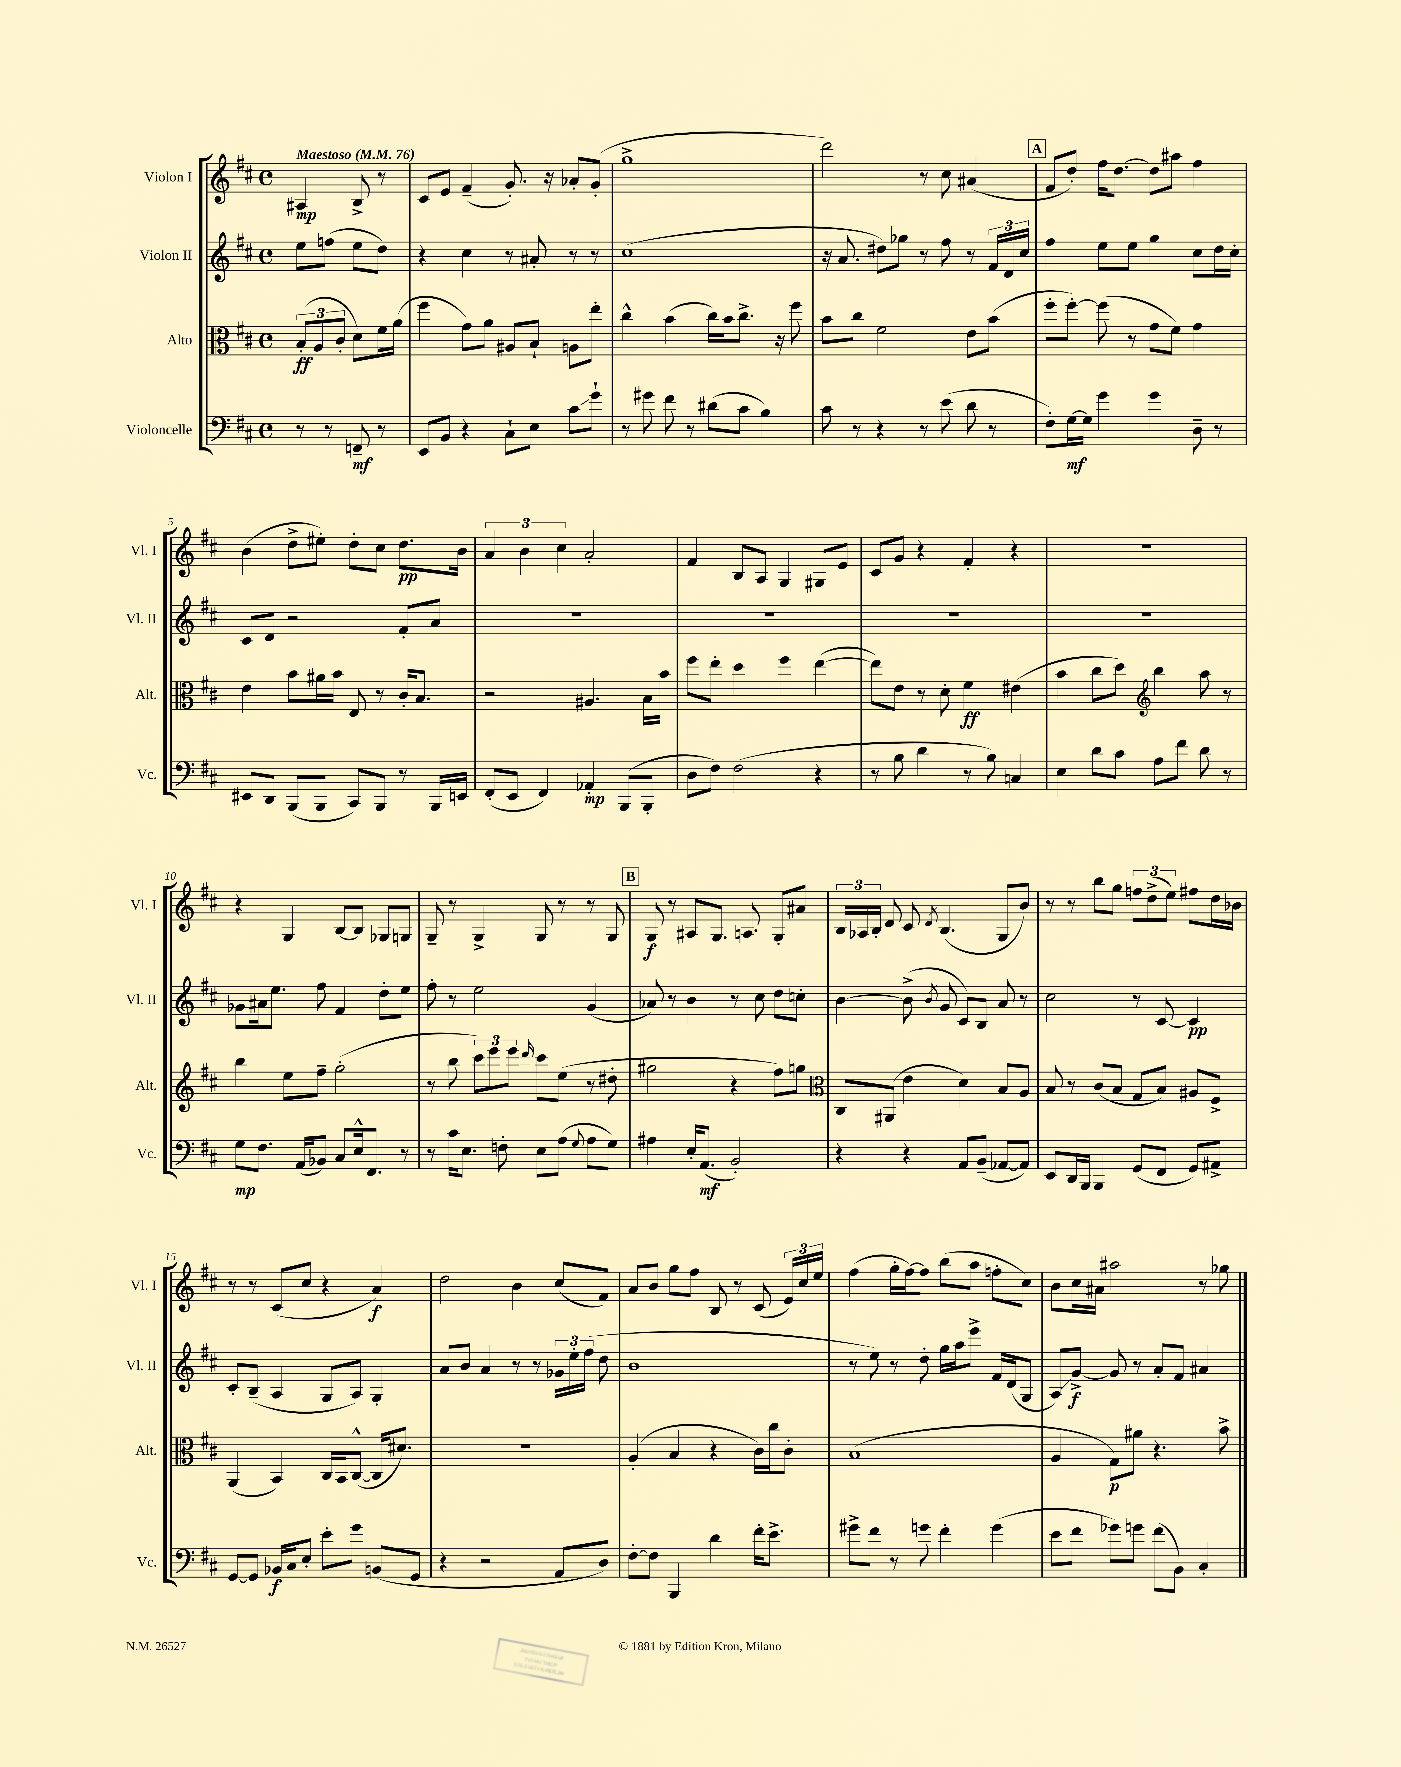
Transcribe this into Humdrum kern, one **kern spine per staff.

**kern	**kern	**kern	**kern
*staff4	*staff3	*staff2	*staff1
*clefF4	*clefC3	*clefG2	*clefG2
*k[f#c#]	*k[f#c#]	*k[f#c#]	*k[f#c#]
*M4/4	*M4/4	*M4/4	*M4/4
*met(c)	*met(c)	*met(c)	*met(c)
*MM76	*MM76	*MM76	*MM76
8r	(12B'	8ee	4A#
.	12A	.	.
8r	.	(8ff	.
.	12c#'	.	.
8FF~	8d)	8ee	8B^
8r	16f#	8dd)	8r
.	(16a	.	.
=	=	=	=
8EE	4ff#	4r	8c#
8BB	.	.	8e
4r	8g)	4cc#	(4f#~
.	8a	.	.
8C#`	8A#	8r	8.g')
8E	8B`	8a#'	.
.	.	.	16r
8c#	8A	8r	8a-'
8g`	8ee'	8r	(8g'
=	=	=	=
8r	4cc#^^	(1cc#	1gg^
8g#	.	.	.
8f#	(4b	.	.
8r	.	.	.
(8d#	16cc#)	.	.
.	16b	.	.
8c#	8.cc#^	.	.
4B)	.	.	.
.	16r	.	.
.	8ff#	.	.
=	=	=	=
8c#	8b	16r	2ddd)
.	.	8.a	.
8r	8cc#	.	.
4r	2f#	8dd#)	.
.	.	8gg-	.
8r	.	8r	8r
(8e	.	8ff#	8cc#
8d	8e	8r	(4a#
8r	(8b	24f#	.
.	.	24d	.
.	.	24cc#	.
=	=	=	=
8F#')	8ff#'	4ff#	8f#
[16G	[8ff#')	.	8dd')
16G]	.	.	.
4g	(8ff#]	8ee	16ff#
.	.	.	[8.dd
.	8r	8ee	.
4g	8g	4gg	8dd]
.	8f#)	.	8aa#
8D~	4g	8cc#	4ff#
8r	.	16dd	.
.	.	16cc#'	.
=	=	=	=
8EE#	4e	8c#	(4b
8DD	.	8d	.
(8BBB	8b	2r	8dd^
8BBB	16a#	.	8ee#')
.	16b	.	.
8CC#)	8E	.	8dd'
8BBB	8r	.	8cc#
8r	16c#'	8f#'	8.dd
.	8.B	.	.
16BBB	.	8a	.
16EE	.	.	16b
=	=	=	=
(8FF#'	2r	1r	6a
8EE	.	.	.
.	.	.	6b
4FF#)	.	.	.
.	.	.	6cc#
4AA-'	4.A#	.	2a'
(8BBB	.	.	.
8BBB'	16B	.	.
.	16b	.	.
=	=	=	=
8D	8ff#	1r	4f#
8F#)	8ee'	.	.
(2F#	4dd	.	8B
.	.	.	8A
.	4ff#	.	4G
4r	([4ee	.	8G#
.	.	.	8e
=	=	=	=
8r	8ee])	1r	8c#
8B	8e	.	8g
4d	8r	.	4r
.	8d'	.	.
8r	4f#	.	4f#'
8B)	.	.	.
4C	(4e#	.	4r
=	=	=	=
4E	4b	1r	1r
8d	8cc#	.	.
8c#	8dd)	.	.
*	*clefG2	*	*
8A	4bb	.	.
8f#	.	.	.
8d	8aa	.	.
8r	8r	.	.
=	=	=	=
8G	4bb	8g-	4r
8.F#	.	16a#	.
.	.	8.ee	.
.	8ee	.	4G
(16AA	.	.	.
8BB-)	8ff#~	8ff#	.
8C#	(2gg'	4f#	[8B
16E^^	.	.	8B]
8.FF#	.	.	.
.	.	8dd'	8G-
8r	.	8ee	8G
=	=	=	=
8r	8r	8ff#'	8G~
16c#	8bb	8r	8r
8.E	.	.	.
.	12ccc#)	2ee	4G^
.	12eee	.	.
8F'	.	.	.
.	12eee	.	.
.	16qqddd	.	.
8E	8ccc#	.	8G
(8A	(8ee	.	8r
8qqG	.	.	.
8A	8r	(4g	8r
8G)	8dd#'	.	8G
=	=	=	=
4A#	2gg#	8a-)	8G
.	.	8r	8r
16E'	.	4b	8A#
(8.AA	.	.	.
.	.	.	8.G
2BB')	4r	8r	.
.	.	.	8.A
.	.	8cc#	.
.	8ff#)	8dd	8G'
.	8gg	8cc'	8a#
=	=	=	=
*	*clefC3	*	*
4r	8C#	[4b	24B
.	.	.	24A-
.	.	.	24B'
.	(8AA#	.	8d
4r	4e	(8b^]	8c#
.	.	8qb	8qd
.	.	8g	(4.B
8AA	4d)	8c#)	.
(8BB~	.	8B	.
[8AA-	8B	8a	8G
8AA-])	8A	8r	8b)
=	=	=	=
8EE	8B	2cc#	8r
16DD	8r	.	8r
16BBB	.	.	.
4BBB	(8c#	.	8bb
.	8B	.	8gg
(8GG	8G	8r	12ff
.	.	.	(12dd^
8FF#	8B)	[8c#	.
.	.	.	12ee)
8GG)	8A#	4c#]	8ff#
8AA#^	8F#^	.	16dd
.	.	.	16b-
=	=	=	=
[8GG	(4AA	8c#'	8r
8GG]	.	(8B~	8r
16BB-	4BB)	4A	(8c#
16C#	.	.	.
8E'	.	.	8cc#
8e'	16C#	8G	4r
.	16BB	.	.
8g	([8C#^^	8A)	.
(8BB	16C#]	4G'	4a)
.	8.d#)	.	.
8GG	.	.	.
=	=	=	=
4r	1r	8a	2dd
.	.	8b	.
2r	.	4a	.
.	.	8r	4b
.	.	8r	.
8AA	.	24g-	(8cc#
.	.	24ee'	.
.	.	(24ff#	.
8D)	.	8dd	8f#)
=	=	=	=
[8F#'	(4A'	1b	8a
8F#]	.	.	8b
4BBB	4B	.	8gg
.	.	.	8ff#
4d	4r	.	8B
.	.	.	8r
16f#'	16c#)	.	(8c#
8.e^	16cc#	.	.
.	8c#'	.	24e)
.	.	.	24cc#
.	.	.	24ee
=	=	=	=
8g#^	(1B	8r	(4ff#
8f#	.	8ee)	.
8r	.	8r	16gg'
.	.	.	[16ff#)
8g	.	8dd'	8ff#]
4f#'	.	16gg	(8bb
.	.	16aa	.
.	.	8eee^	8aa
(4g	.	16f#	8ff'
.	.	(16d	.
.	.	8G	8cc#)
=	=	=	=
8e	4A	8A)	8b
8f#	.	[8g^	16cc#
.	.	.	16a#
8g-)	8G)	8g]	2aa#
8g	8a#	8r	.
(8f#	4.r	8a'	.
8BB)	.	8f#	.
4C#'	.	4a#	8r
.	8b^	.	8gg-
==	==	==	==
*-	*-	*-	*-
